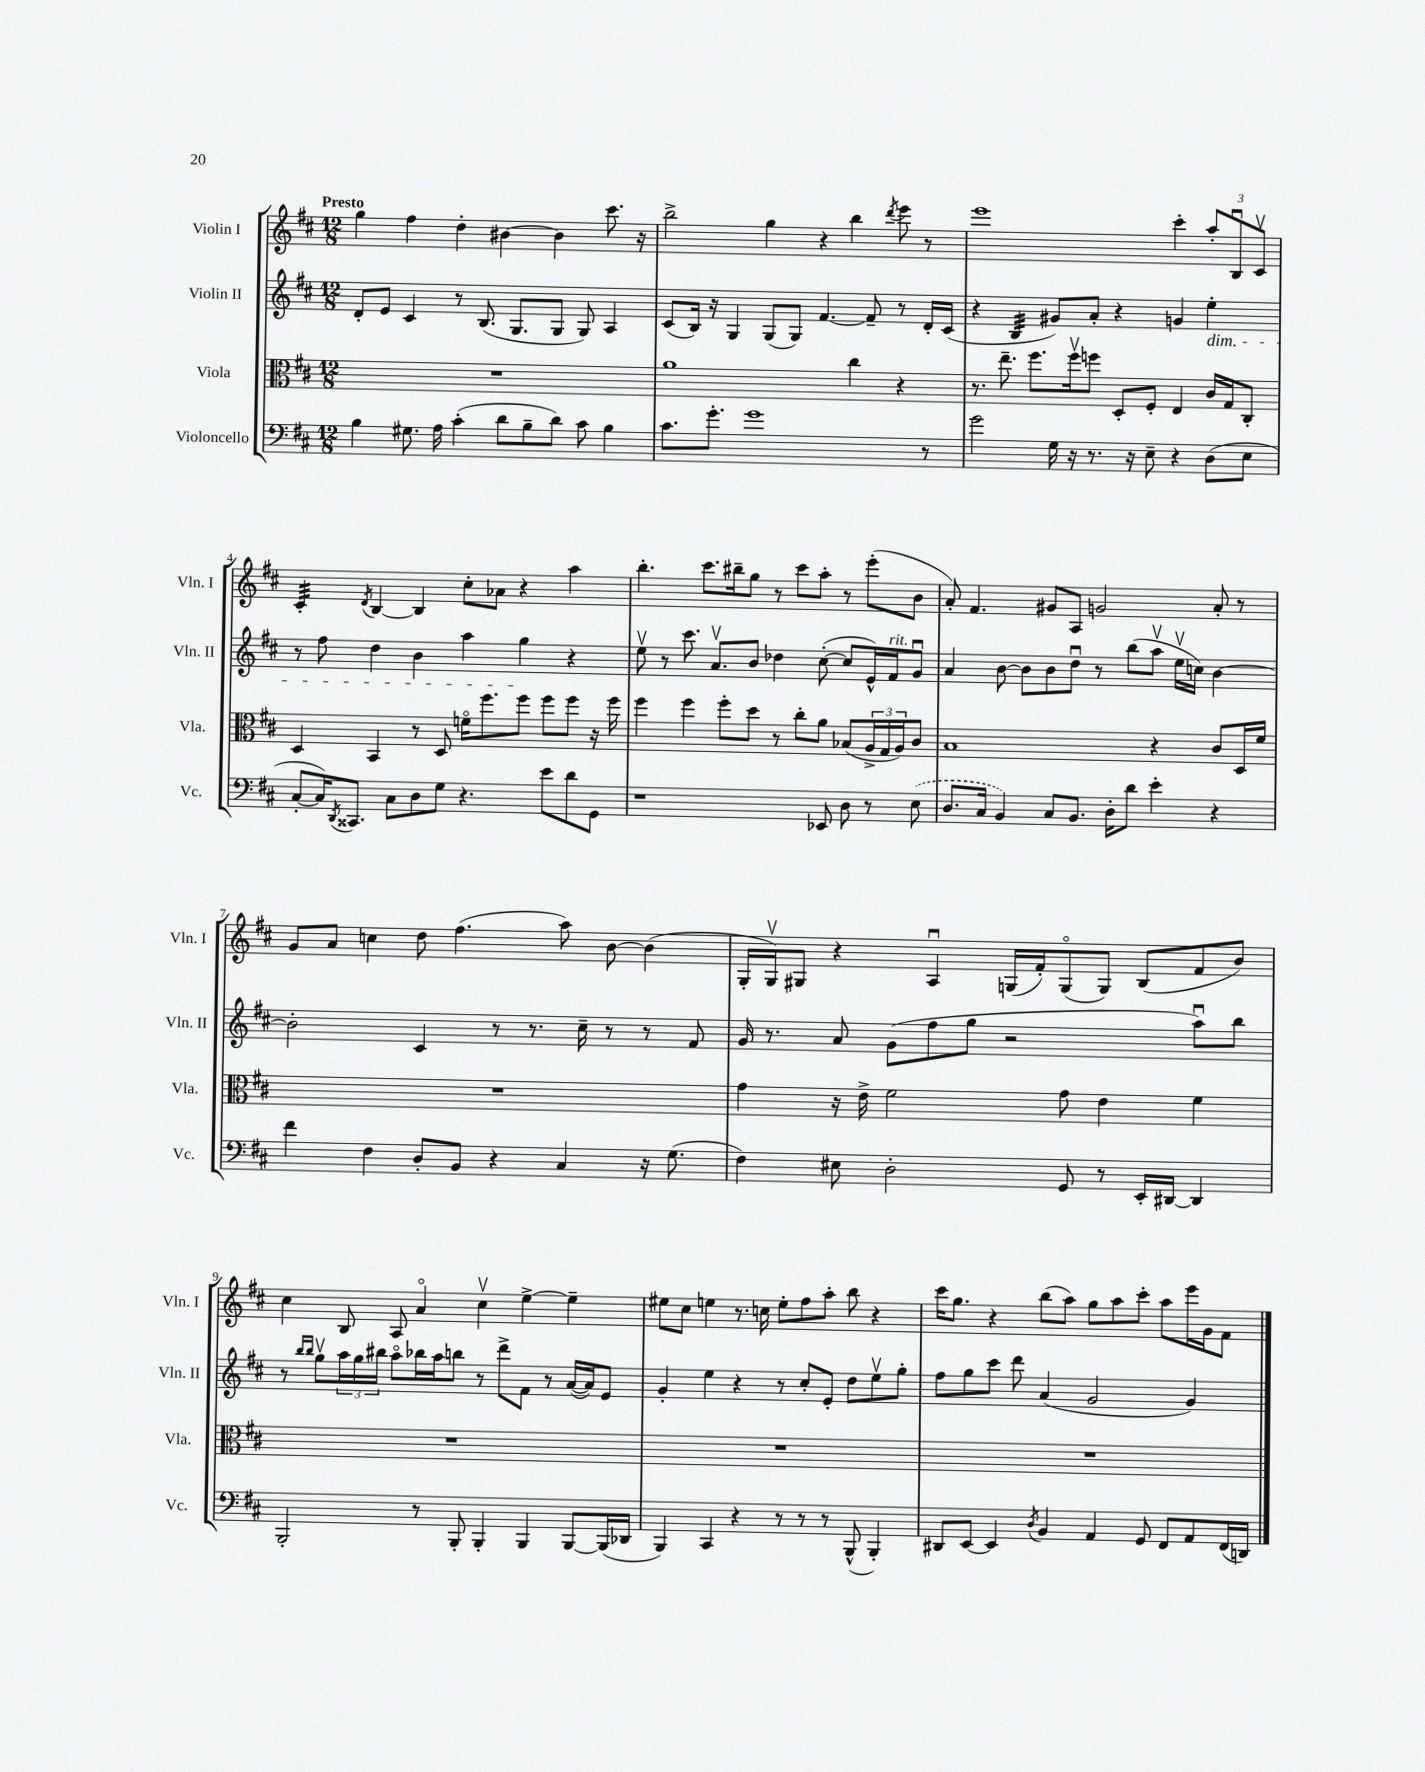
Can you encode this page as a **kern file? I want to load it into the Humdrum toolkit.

**kern	**kern	**kern	**kern
*staff4	*staff3	*staff2	*staff1
*clefF4	*clefC3	*clefG2	*clefG2
*k[f#c#]	*k[f#c#]	*k[f#c#]	*k[f#c#]
*M12/8	*M12/8	*M12/8	*M12/8
4B	1.r	8d'	4gg
.	.	8e	.
8.G#	.	4c#	4ff#
16A	.	.	.
(4c#'	.	8r	4dd'
.	.	(8.B	.
8d	.	.	[4b#
.	.	8.G	.
8B~	.	.	.
8d)	.	8G	4b#]
8c#	.	8G)	.
4B	.	4A	8.ccc#
.	.	.	16r
=	=	=	=
8.c#	1a	(8c#	2bb^
.	.	16B)	.
8.g'	.	16r	.
.	.	4G	.
1g	.	.	.
.	.	(8G	4gg
.	.	8G)	.
.	.	[4.f#	4r
.	4cc#	.	4bb
.	.	8f#~]	.
.	.	.	8qddd
.	4r	8r	8eee
8r	.	16d'	8r
.	.	(16c#	.
=	=	=	=
2g	8.r	4r	1eee
.	8.ee~	.	.
.	.	4B	.
.	8.ff#	.	.
16G	.	8g#)	.
16r	16ff#v	.	.
8.r	8ff	8a'	.
.	8D'	4r	.
16r	.	.	.
8E~	8F#'	.	.
4r	4E	4g	4ccc#'
(8D	16c#	4ee'	12aa'
.	16G	.	.
.	.	.	12Bu
8E	8C#'	.	.
.	.	.	12c#v
=	=	=	=
[8C#'	4D	8r	4c#'
16C#])	.	8ff#	.
8qDD	.	.	.
8.CC##	.	.	.
.	.	.	8qd
.	4BB	4dd	[4B
8C#	.	.	.
8D	8r	4b	4B]
8G	8D	.	.
4.r	16fo	4aa	8cc#'
.	8.ff#	.	.
.	.	.	8a-
.	8ff#	4gg	4r
8e	8ff#	.	.
8d	8ff#	4r	4aa
8GG	16r	.	.
.	16ff#	.	.
=	=	=	=
1r	4ff#	8eev	4.bb'
.	.	8r	.
.	4ff#	8.ccc#	.
.	.	.	8.ccc#
.	.	8.av	.
.	8ff#'	.	.
.	.	.	16bb#~
.	8dd	8b	8gg
.	8r	4dd-	8r
.	8cc#'	.	8ccc#
8EE-	8a	([8cc#'	8aa'
8D	(8B-	8cc#]	8r
8r	24A^	16e^^)	(8eee'
.	24G	.	.
.	.	16f#	.
.	24A)	.	.
(8E	8c#	8gu	8b
=	=	=	=
8.D	1B	4a	8a')
.	.	.	4.f#
16C#	.	.	.
4BB)	.	[8b	.
.	.	8b]	.
8C#	.	8b	8g#
8.BB	.	8ddu	8A
.	.	8r	2g
16D'	.	.	.
8d	.	(8bb	.
4e'	4r	8aav	.
.	.	16eev	.
.	.	16cc)	.
4r	8c#	[4b	8a'
.	16D	.	8r
.	16f#	.	.
=	=	=	=
4f#	1.r	2b']	8g
.	.	.	8a
4F#	.	.	4cc
8D'	.	4c#	8dd
8BB	.	.	(4.ff#
4r	.	8r	.
.	.	8.r	.
4C#	.	.	8aa)
.	.	16cc#~	.
.	.	8r	[8b
16r	.	8r	(4b]
(8.G	.	.	.
.	.	8f#	.
=	=	=	=
4F#)	4g	16g	16G'
.	.	8.r	16Gv)
.	.	.	8G#
8E#	16r	8a	4r
.	16e^	.	.
2D'	2f#	(8g	.
.	.	8ff#	4Au
.	.	8gg	.
.	.	2r	(16G
.	.	.	16f#')
8GG	8g	.	(8Go
8r	4e	.	8G)
16EE'	.	.	(8B
[16DD#	.	.	.
4DD#]	4f#	8aau)	8f#
.	.	8bb	8b)
=	=	=	=
2BBB'	1.r	8r	4cc#
.	.	16qqbb	.
.	.	16qqbb	.
.	.	8ggv	.
.	.	24aa	8B
.	.	24gg	.
.	.	24bb#	.
.	.	8aao	8A
8r	.	16bb-	4ao
.	.	16aa	.
8BBB'	.	8bb	.
4BBB'	.	8r	4cc#v
.	.	8ddd^	.
4BBB	.	8f#	[4ee^
.	.	8r	.
[8BBB	.	([16a	4ee~]
.	.	16a])	.
(16BBB]	.	8e	.
16DD-	.	.	.
=	=	=	=
4BBB)	1.r	4g'	8ee#
.	.	.	8cc#
4CC#	.	4ee	4ee
4r	.	4r	8.r
.	.	.	16cc
8r	.	8r	8ee'
8r	.	8cc#'	8ff#
8r	.	8e'	8aa'
(8BBB^^	.	8dd	8bb
4BBB')	.	8eev	4r
.	.	8gg'	.
=	=	=	=
8DD#	1.r	8ff#	16ccc#
.	.	.	8.gg
[8EE	.	8gg	.
4EE]	.	8ccc#	4r
.	.	8ddd	.
8qD	.	.	.
4BB	.	(4a	(8bb
.	.	.	8aa)
4AA	.	2g	8gg
.	.	.	8aa
8GG	.	.	8ccc#'
8FF#	.	.	8aa
8AA	.	4g)	16eee
.	.	.	16g
(16FF#	.	.	8f#
16DD)	.	.	.
==	==	==	==
*-	*-	*-	*-
